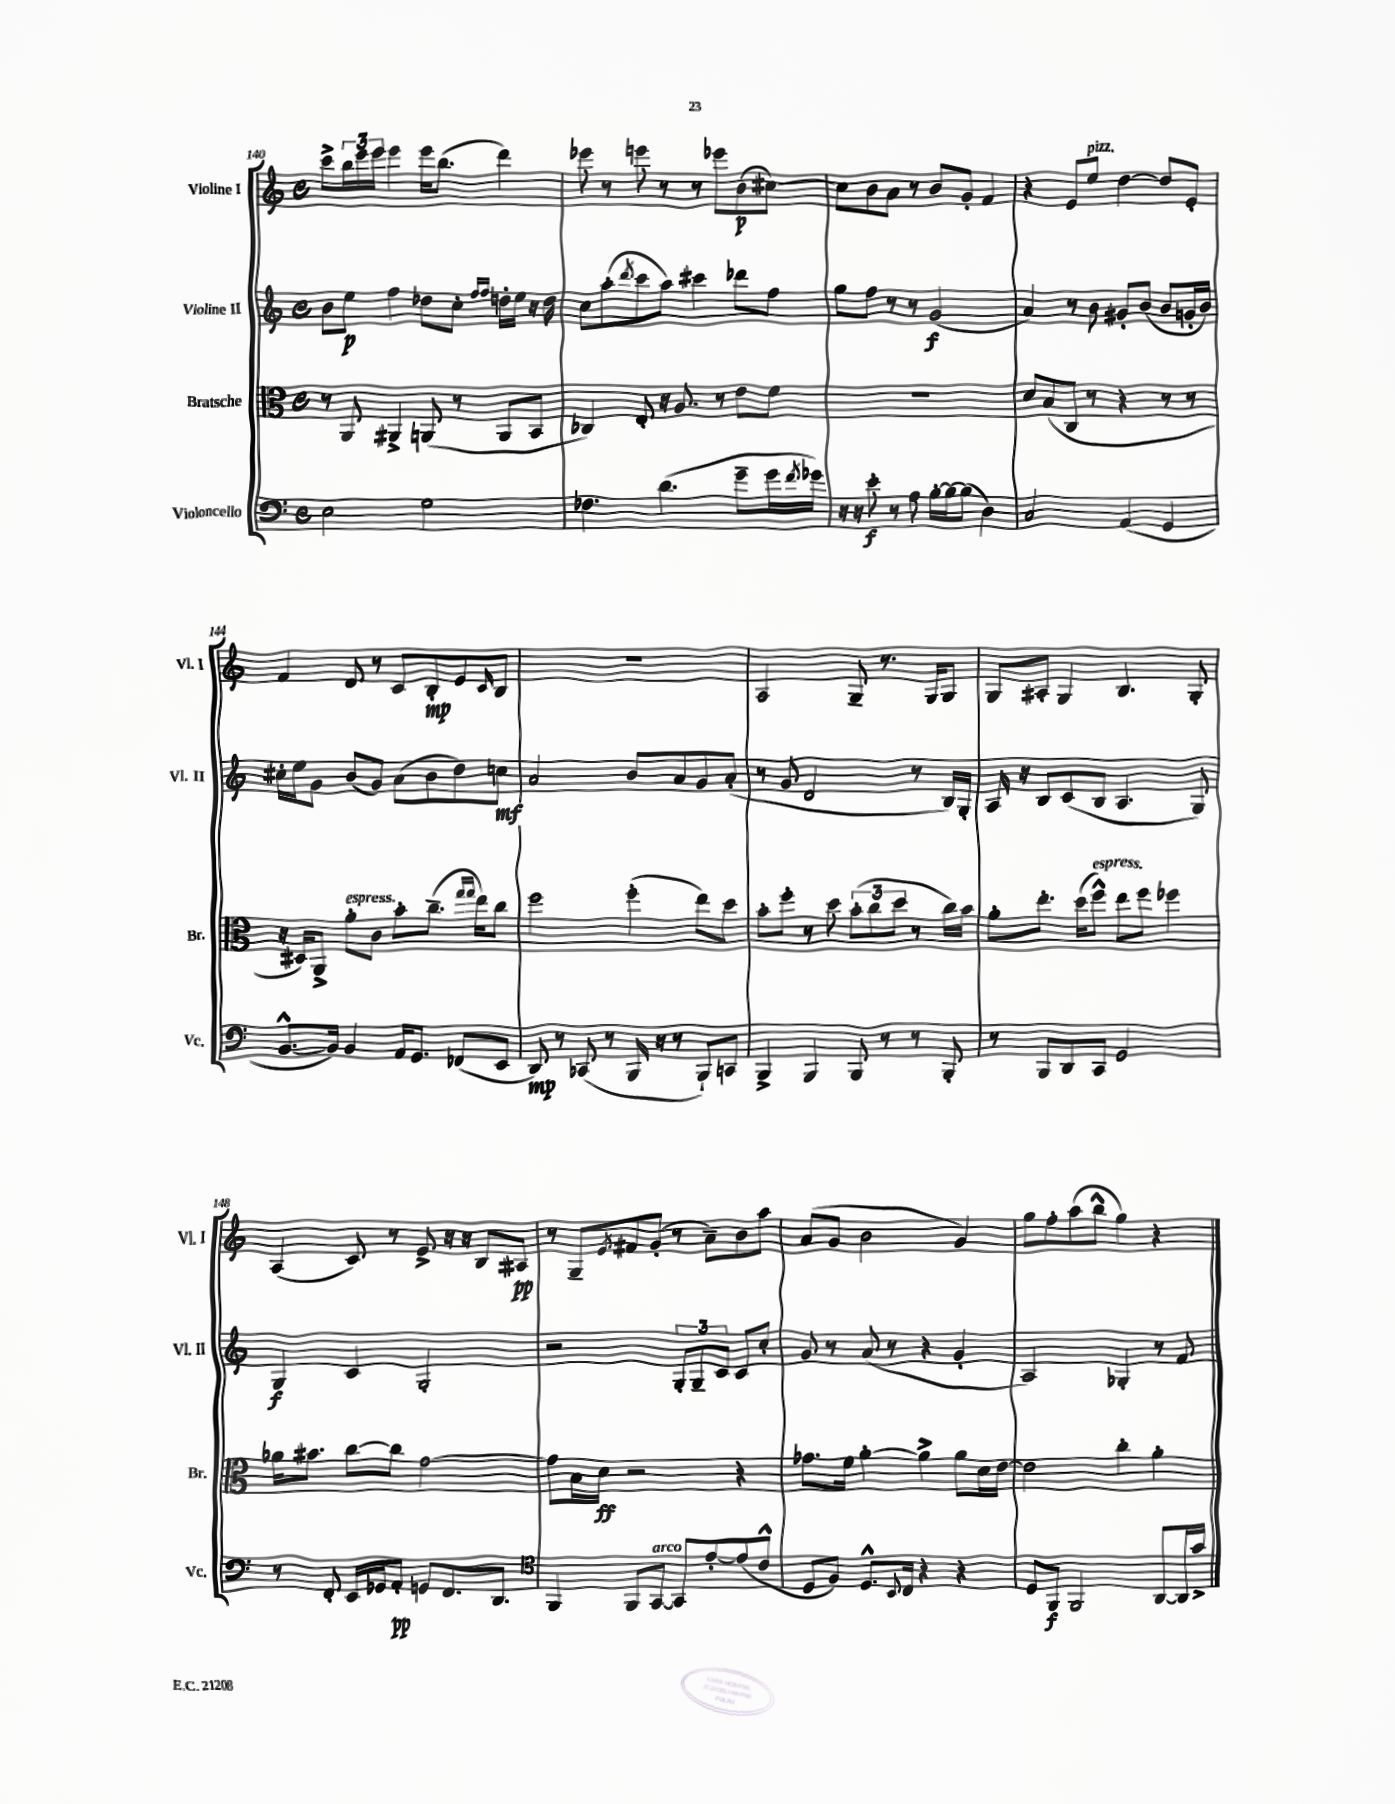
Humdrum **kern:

**kern	**kern	**kern	**kern
*staff4	*staff3	*staff2	*staff1
*clefF4	*clefC3	*clefG2	*clefG2
*k[]	*k[]	*k[]	*k[]
*M4/4	*M4/4	*M4/4	*M4/4
*met(c)	*met(c)	*met(c)	*met(c)
2E	8r	8b	8ccc^
.	8AA	8ee	24bb
.	.	.	24eee
.	.	.	24eee
.	4AA#^	4ff	4eee
2G	(8AA	8dd-	16eee
.	.	.	(8.bb
.	8r	8cc'	.
.	.	16qqff	.
.	.	16qqff	.
.	8AA	16dd'	4ddd)
.	.	16ee	.
.	8BB	16r	.
.	.	16dd	.
=	=	=	=
4.F-	4C-)	8cc	8eee-
.	.	(8aa'	8r
.	.	8qddd	.
.	8E'	8ccc	8eee
(4.d	16r	8aa)	8r
.	8.A	.	.
.	.	4ccc#	8r
.	8r	.	8eee-
8g~	8e	8ddd-	(8b
16g	8f	8ff	[8cc#)
8qf	.	.	.
16g-)	.	.	.
=	=	=	=
16r	1r	8gg	8cc#]
16r	.	.	.
8e'	.	8ff	8b
8r	.	8r	8a
8A	.	8r	8r
[16B'	.	(2g	8b
16B_	.	.	.
(8B]	.	.	8g'
4D)	.	.	4f
=	=	=	=
2C	8d	4a)	4r
.	(8B	.	.
.	8C	8r	8e
.	8r	8b	8ee
(4AA	4r	8g#'	[4dd
.	.	(8b	.
4GG	8r	8b	8dd]
.	8r	16g'	8e'
.	.	16b)	.
=	=	=	=
[8.BB^^	16r	16cc#'	4f
.	16D#)	16ee	.
.	8AA^	8g	.
16BB])	.	.	.
4BB	8a'	(8b	8d
.	8c	8g)	8r
16AA	8b'	(8a	8c
8.GG	.	.	.
.	(8.cc~	8b	8B'
(8FF-	.	8dd)	8e
.	16qqgg	.	.
.	16qqgg	.	.
.	16ee)	.	.
.	.	.	16qqc
8EE	8cc	8cc	8B
=	=	=	=
8DD)	2ff	2a	1r
8r	.	.	.
(8CC-	.	.	.
8r	.	.	.
16BBB	(4ff'	8b	.
16r	.	.	.
8r	.	8a	.
8BBB`)	8ee)	8g	.
8CC	8dd	(8a'	.
=	=	=	=
4BBB^	8b'	8r	2A
.	8ff'	8g	.
4BBB	8r	2d	.
.	8dd	.	.
8BBB	(12b'	.	8G~
.	12cc	.	.
8r	.	.	8.r
.	12dd	.	.
8r	8r	8r	.
.	.	.	16G
8BBB'	16cc)	16B)	8G
.	16b	16G'	.
=	=	=	=
8r	8a'	16A	8G
.	.	16r	.
8BBB	8.ee'	8B	8A#'
8DD	.	(8c	4G
.	(16dd	.	.
8CC	8ff^^)	8B	.
2GG	8ee	4.A	4.B
.	8ff	.	.
.	4ff-	.	.
.	.	8G)	8G'
=	=	=	=
8r	16a-	4G	(4A
.	8.b#	.	.
8FF'	.	.	.
16EE	[8cc	4c	8c)
16GG-	.	.	.
8AA'	8cc]	.	8r
8GG	[2g	2G'	8e^
8.FF	.	.	16r
.	.	.	16r
.	.	.	8B
8.DD	.	.	.
.	.	.	8A#
=	=	=	=
*clefC4	*	*	*
4FF	8g]	2r	8r
.	16B	.	8G~
.	16d	.	.
.	.	.	8qe
8FF	2r	.	8f#
[8GG	.	.	(8g'
8GG]	.	12G'	8r
.	.	12G~	.
[8e'	.	.	8a~)
.	.	12c	.
(8e]	4r	8c	8b
8c^^	.	8cc'	8aa
=	=	=	=
8D	8.g-	8g	(8a
8F)	.	8r	8g
.	16f	.	.
8.D^^	[4a'	(8a	2b
.	.	8r	.
8qqBB	.	.	.
16C	.	.	.
4r	4a^]	4r	.
4r	8a	4g'	4g)
.	16d	.	.
.	[16e	.	.
=	=	=	=
8D	2e]	2A)	8gg
8FF	.	.	8ff'
2FF	.	.	(8aa
.	.	.	8bb^^
.	4cc'	4G-'	4gg)
[8AA	4a'	8r	4r
16AA]	.	8f	.
16g^	.	.	.
==	==	==	==
*-	*-	*-	*-
